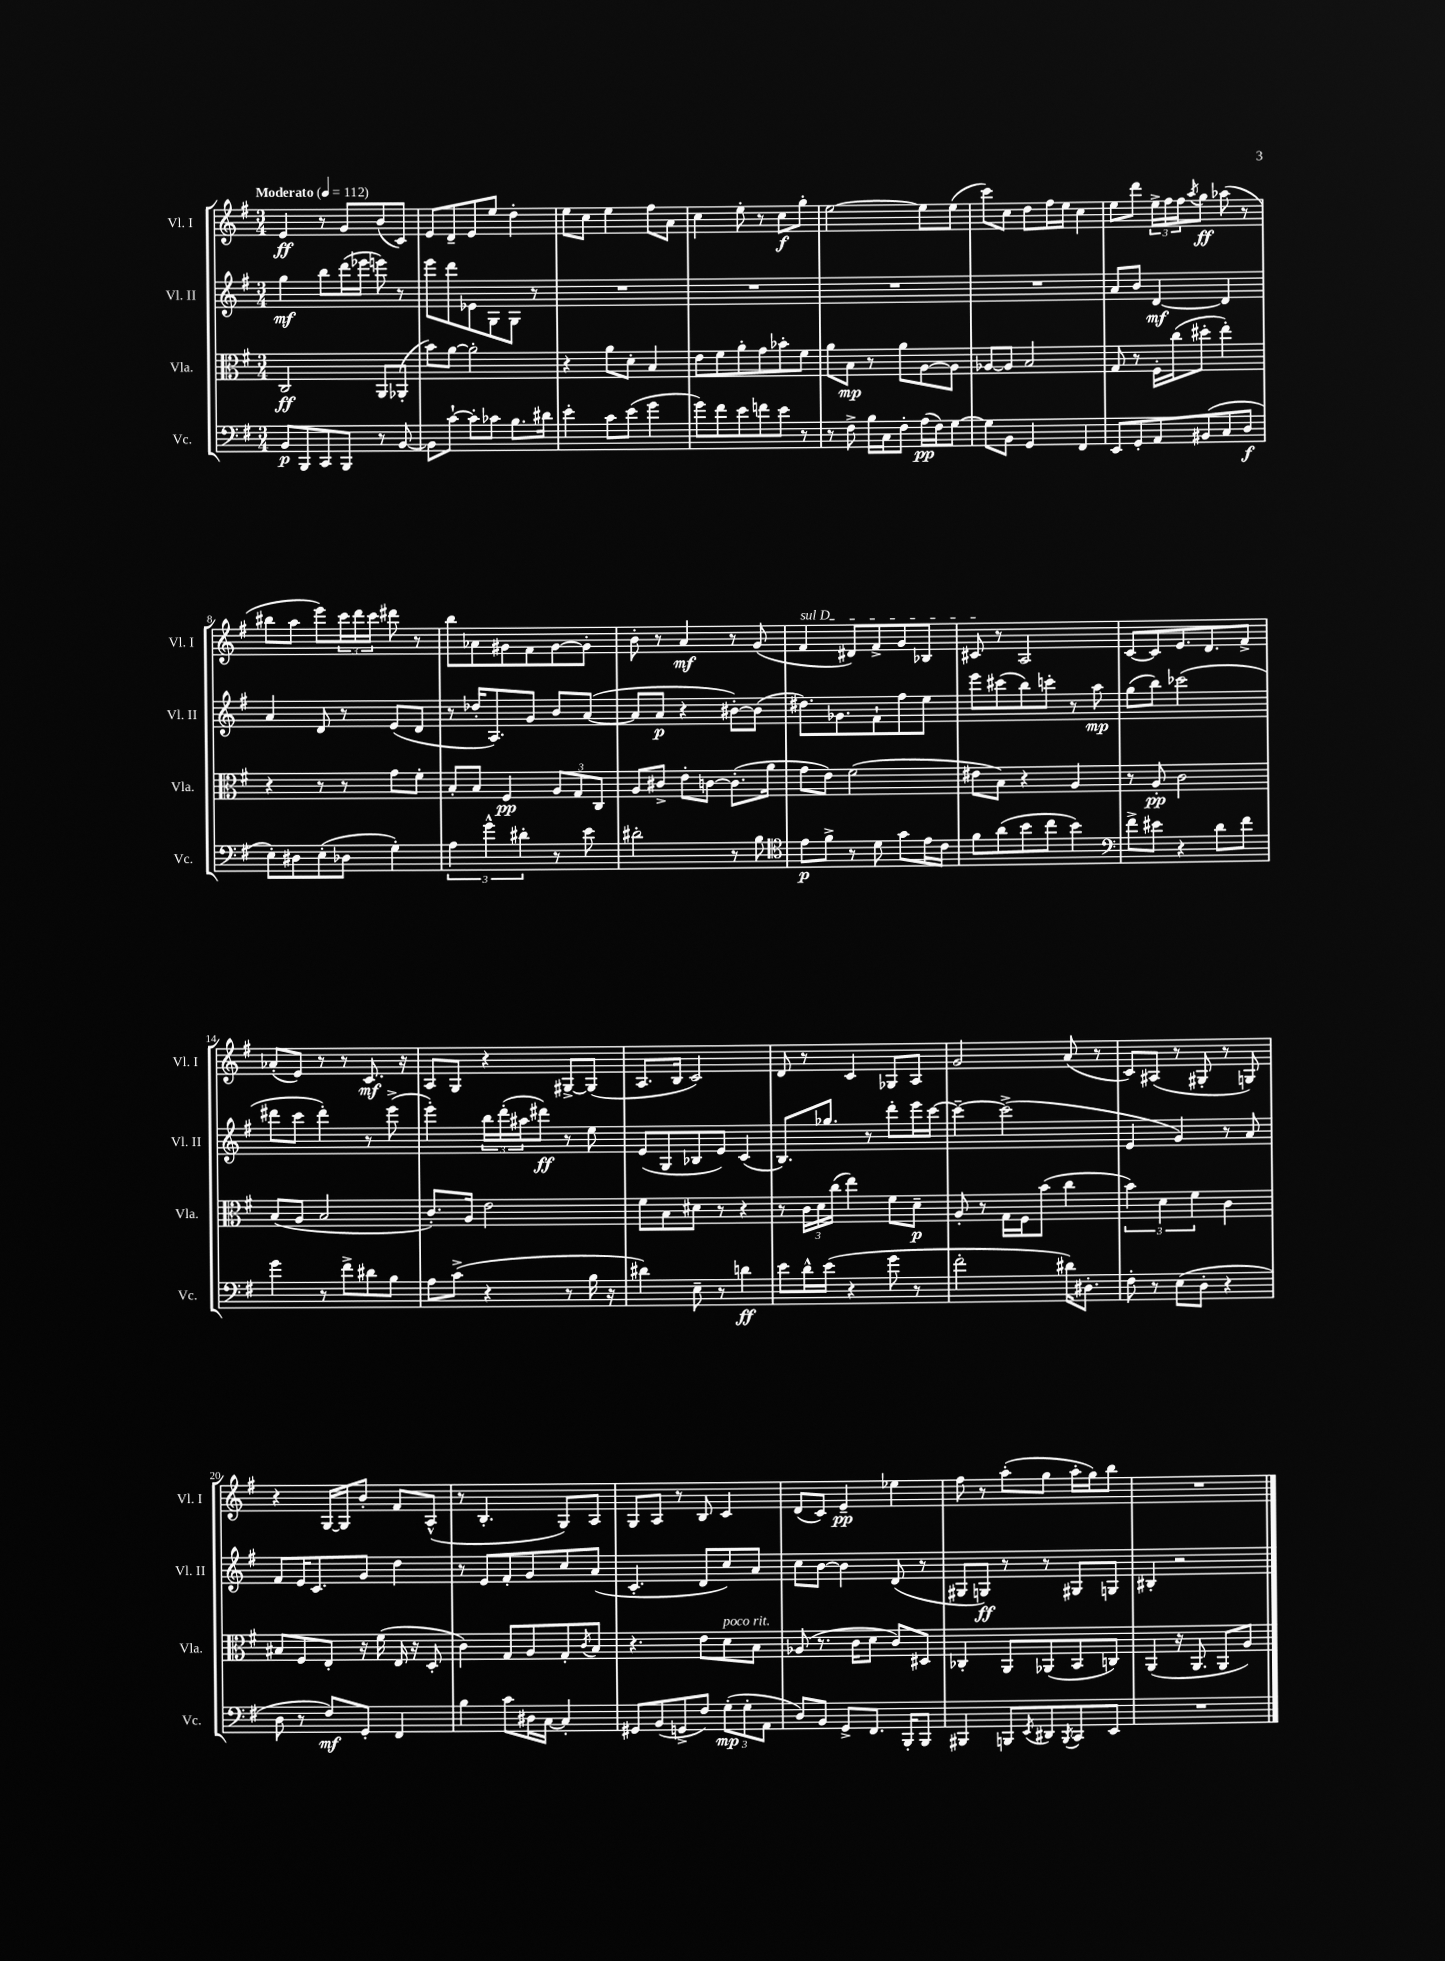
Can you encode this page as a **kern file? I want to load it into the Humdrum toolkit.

**kern	**dynam	**kern	**dynam	**kern	**dynam	**kern	**dynam
*part4	*part4	*part3	*part3	*part2	*part2	*part1	*part1
*staff4	*staff4	*staff3	*staff3	*staff2	*staff2	*staff1	*staff1
*I"Vc.	*	*I"Vla.	*	*I"Vl. II	*	*I"Vl. I	*
*I'Vc.	*	*I'Vla.	*	*I'Vl. II	*	*I'Vl. I	*
*clefF4	*	*clefC3	*	*clefG2	*	*clefG2	*
*k[f#]	*	*k[f#]	*	*k[f#]	*	*k[f#]	*
*M3/4	*	*M3/4	*	*M3/4	*	*M3/4	*
*MM112	*	*MM112	*	*MM112	*	*MM112	*
=1	=1	=1	=1	=1	=1	=1	=1
!	!	!	!	!	!	!LO:TX:a:B:t=Moderato	!
8BB/L	p	2C/	ff	4gg\	mf	4e/	ff
8BBB/	.	.	.	.	.	.	.
8CC/	.	.	.	8bb\L	.	8r	.
8BBB/J	.	.	.	(16ddd\L	.	8g/L	.
.	.	.	.	16eee-X\JJ	.	.	.
8r	.	8AA/L	.	8eeen\)	.	(8b/	.
[8BB/	.	(8AA-X'/J	.	8r	.	8c/J)	.
=2	=2	=2	=2	=2	=2	=2	=2
8BB\L]	.	8b\L)	.	8eee\L	.	8e/L	.
[8c`\J	.	[8a\J	.	8ddd\	.	8d~/	.
8c'\L]	.	2a'\]	.	8e-X\	.	8e/	.
8c-X\J	.	.	.	8G\	.	8ee/J	.
8.B\L	.	.	.	8G\J	.	4dd'\	.
.	.	.	.	8r	.	.	.
16d#X\Jk	.	.	.	.	.	.	.
=3	=3	=3	=3	=3	=3	=3	=3
4e'\	.	4r	.	2.r	.	8ee\L	.
.	.	.	.	.	.	8cc\J	.
8c\L	.	8a\L	.	.	.	4ee\	.
(8e\J	.	8d'\J	.	.	.	.	.
4g\	.	4B/	.	.	.	8ff#\L	.
.	.	.	.	.	.	8a\J	.
=4	=4	=4	=4	=4	=4	=4	=4
8g\L)	.	8e\L	.	2.r	.	4cc\	.
8f#\	.	8f#\	.	.	.	.	.
8e\	.	8a'\	.	.	.	8ee'\	.
8fn\	.	8g\	.	.	.	8r	.
8e\J	.	8b-X'\	.	.	.	8cc\L	f
8r	.	8f#\J	.	.	.	8gg'\J	.
=5	=5	=5	=5	=5	=5	=5	=5
8r	.	8a\L	.	2.r	.	[2ee\	.
8F#^\	.	8B\J	mp	.	.	.	.
16B\LL	.	8r	.	.	.	.	.
16C\J	.	.	.	.	.	.	.
8F#'\J	.	8a\L	.	.	.	.	.
(16A\LL	pp	[8A\	.	.	.	8ee\L]	.
16F#\J)	.	.	.	.	.	.	.
[8G\J	.	8A\J]	.	.	.	(8ee\J	.
=6	=6	=6	=6	=6	=6	=6	=6
8G\L]	.	[8A-X/L	.	2.r	.	8ccc\L)	.
8BB\J	.	8A-/J]	.	.	.	8cc\J	.
4GG/	.	2B/	.	.	.	8dd\L	.
.	.	.	.	.	.	16ff#\L	.
.	.	.	.	.	.	16ee\JJ	.
4FF#/	.	.	.	.	.	4cc\	.
=7	=7	=7	=7	=7	=7	=7	=7
8EE/L	.	8G/	.	8a/L	.	8ee\L	.
8GG'/	.	8r	.	8b/J	.	8ddd\J	.
8AA/	.	16F#'\LL	.	[4d/	mf	24ee^\LL	.
.	.	.	.	.	.	24ff#\	.
.	.	(16cc\J	.	.	.	.	.
.	.	.	.	.	.	24ff#\J	.
.	.	.	.	.	.	8qaa/	.
(8BB#X/	.	8dd#X'\J	.	.	.	8gg\J	ff
8C/	.	4ee'\)	.	4d/]	.	(8aa-X\	.
8D/J	f	.	.	.	.	8r	.
!!LO:LB:g=z
=8	=8	=8	=8	=8	=8	=8	=8
8E'\L)	.	4r	.	4a/	.	8bb#X\L	.
8D#X\	.	.	.	.	.	8aa\J	.
(8E'\	.	8r	.	8d/	.	8eee\L)	.
8D-X\J	.	8r	.	8r	.	24ccc\L	.
.	.	.	.	.	.	24ddd\	.
.	.	.	.	.	.	24ccc\JJ	.
4G'\)	.	8g\L	.	(8e/L	.	8ddd#X\	.
.	.	8f#'\J	.	8d/J	.	8r	.
=9	=9	=9	=9	=9	=9	=9	=9
6A\	.	8B'/L	.	8r	.	8bb\L	.
.	.	8B/J	.	16dd-X'/KL	.	8a-X\	.
6g^^\	.	.	.	.	.	.	.
.	.	.	.	8.A/)	.	.	.
.	.	4F#/	pp	.	.	8g#X\	.
6d#X'\	.	.	.	.	.	.	.
.	.	.	.	8g/J	.	8f#\	.
8r	.	12A/L	.	8b/L	.	[8g#\	.
.	.	12G/	.	.	.	.	.
8e\	.	.	.	([8a/J	.	8g#'\J]	.
.	.	12C/J	.	.	.	.	.
=10	=10	=10	=10	=10	=10	=10	=10
2d#X'\	.	8A/L	.	8a/L]	.	8b'\	.
.	.	8c#X^/J	.	8a/J	p	8r	.
.	.	8e'\L	.	4r	.	4a/	mf
.	.	[8cn\J	.	.	.	.	.
8r	.	(8.c'\L]	.	[8b#X'\L)	.	8r	.
8B\	.	.	.	(8b#\J]	.	(8g/	.
.	.	16a\Jk	.	.	.	.	.
=11	=11	=11	=11	=11	=11	=11	=11
*clefC4	*	*	*	*	*	*	*
!	!	!	!	!	!	!LO:TX:a:i:t=sul D	!
8e\L	p	8g\L	.	8.dd#X\L)	.	4f#/	.
8f#^\J	.	8e\J)	.	.	.	.	.
.	.	.	.	8.g-X\	.	.	.
8r	.	(2f#\	.	.	.	8d#X/L)	.
8d\	.	.	.	8f#`\	.	8f#^/	.
8g\L	.	.	.	8ff#\	.	8g/	.
16e\L	.	.	.	8ee\J	.	8B-X/J	.
16c\JJ	.	.	.	.	.	.	.
=12	=12	=12	=12	=12	=12	=12	=12
8f#\L	.	8e#X\L	.	8eee\L	.	8c#X/	.
(8a\	.	8B\J)	.	(8ccc#X\	.	8r	.
8b\	.	4r	.	8bb\)	.	2A/	.
8cc\J	.	.	.	8cccn'\J	.	.	.
4b\)	.	4A/	.	8r	.	.	.
.	.	.	.	8aa\	mp	.	.
=13	=13	=13	=13	=13	=13	=13	=13
*clefF4	*	*	*	*	*	*	*
8f#^\L	.	8r	.	(8gg\L	.	[8c/L	.
8e#X\J	.	8A'/	pp	8bb\J)	.	8c/]	.
4r	.	2c\	.	(2ccc-X\	.	8.e/	.
.	.	.	.	.	.	8.d/	.
8d\L	.	.	.	.	.	.	.
8f#\J	.	.	.	.	.	8f#^/J	.
!!LO:LB:g=z
=14	=14	=14	=14	=14	=14	=14	=14
4g\	.	(8B/L	.	8ddd#X\L	.	(8a-X'/L	.
.	.	8A/J	.	8ccc\J	.	8e/J)	.
8r	.	2B/	.	4ddd#'\)	.	8r	.
8f#^\L	.	.	.	.	.	8r	.
8d#X\	.	.	.	8r	.	8.c/	mf
8B\J	.	.	.	(8eee^\	.	.	.
.	.	.	.	.	.	16r	.
=15	=15	=15	=15	=15	=15	=15	=15
8A\L	.	8.c'/L)	.	4eee'\)	.	8A/L	.
(8c^\J	.	.	.	.	.	8G/J	.
.	.	16A/Jk	.	.	.	.	.
4r	.	2e\	.	24bb\LL	.	4r	.
.	.	.	.	(24ddd'\	.	.	.
.	.	.	.	24aa#X\J	.	.	.
.	.	.	.	8ddd#X\J)	ff	.	.
8r	.	.	.	8r	.	[8G#X^/L	.
16B\	.	.	.	8ee\	.	(8G#/J]	.
16r	.	.	.	.	.	.	.
=16	=16	=16	=16	=16	=16	=16	=16
4d#X\)	.	8f#\L	.	(8e/L	.	8.A/L	.
.	.	8B\	.	8G/	.	.	.
.	.	.	.	.	.	16B/Jk	.
8E~\	.	8d#X\J	.	8B-X/	.	2c/)	.
8r	.	8r	.	8e/J)	.	.	.
4dn\	ff	4r	.	(4c/	.	.	.
=17	=17	=17	=17	=17	=17	=17	=17
8e\L	.	8r	.	8.B/L)	.	8d/	.
16d^^\L	.	24c\LL	.	.	.	8r	.
.	.	24d\	.	.	.	.	.
(16e\JJ	.	.	.	8.gg-X/J	.	.	.
.	.	(24cc\JJ	.	.	.	.	.
4r	.	4ee\)	.	.	.	4c/	.
.	.	.	.	8r	.	.	.
8g\	.	8f#\L	.	8ddd'\L	.	8G-X/L	.
8r	.	8d~\J	p	16eee\L	.	8A/J	.
.	.	.	.	[16ccc\JJ	.	.	.
=18	=18	=18	=18	=18	=18	=18	=18
2f#'\	.	8A'/	.	4ccc~\_	.	2g/	.
.	.	8r	.	.	.	.	.
.	.	16G\LL	.	(2ccc^\]	.	.	.
.	.	16F#\J	.	.	.	.	.
.	.	(8b\J	.	.	.	.	.
16d#X\KL)	.	4cc\	.	.	.	(8a/	.
8.D#X'\J	.	.	.	.	.	.	.
.	.	.	.	.	.	8r	.
=19	=19	=19	=19	=19	=19	=19	=19
8F#'\	.	6b\)	.	4e/	.	8c/L)	.
8r	.	.	.	.	.	(8A#X/J	.
.	.	6d\	.	.	.	.	.
(8E\L	.	.	.	4g/)	.	8r	.
.	.	6f#\	.	.	.	.	.
8D'\J	.	.	.	.	.	8G#X'/	.
4r	.	4c\	.	8r	.	8r	.
.	.	.	.	8a/	.	8Gn/)	.
!!LO:LB:g=z
=20	=20	=20	=20	=20	=20	=20	=20
8D\	.	8B#X/L	.	8f#/L	.	4r	.
8r	.	8F#/	.	16e/K	.	.	.
.	.	.	.	8.c/	.	.	.
8F#/L)	mf	8E'/J	.	.	.	[16G/LL	.
.	.	.	.	.	.	16G/J]	.
8GG'/J	.	16r	.	8g/J	.	8b'/J	.
.	.	(16f#\	.	.	.	.	.
4FF#/	.	16E/	.	4dd\	.	8f#/L	.
.	.	16r	.	.	.	.	.
.	.	8D'/	.	.	.	(8A^^/J	.
=21	=21	=21	=21	=21	=21	=21	=21
4B\	.	4c\)	.	8r	.	8r	.
.	.	.	.	8e/L	.	4.B'/	.
8c\L	.	8G/L	.	8f#'/	.	.	.
16D#X\L	.	8A/	.	8g/	.	.	.
[16C\JJ	.	.	.	.	.	.	.
4C'/]	.	8G'/	.	8cc/	.	8G/L)	.
.	.	8qc/	.	.	.	.	.
.	.	8B/J	.	(8a/J	.	8A/J	.
=22	=22	=22	=22	=22	=22	=22	=22
8GG#X/L	.	4.r	.	4.c'/	.	8G/L	.
(8BB/	.	.	.	.	.	8A/J	.
8GGn^/	.	.	.	.	.	8r	.
8F#/J)	.	8e\L	.	8d/L	.	8B/	.
!	!	!LO:TX:a:i:t=poco rit.	!	!	!	!	!
(12G'\L	mp	8d\	.	8cc/)	.	4c/	.
12G'\	.	.	.	.	.	.	.
.	.	8B\J	.	8a/J	.	.	.
12AA\J	.	.	.	.	.	.	.
=23	=23	=23	=23	=23	=23	=23	=23
8D/L)	.	(8A-X/	.	8cc\L	.	(8d/L	.
8BB/J	.	8.r	.	[8b\J	.	8c/J)	.
8GG^/L	.	.	.	4b\]	.	4e~/	pp
.	.	16c\KL	.	.	.	.	.
8.FF#/J	.	8d\J	.	.	.	.	.
.	.	8c/L)	.	(8d/	.	4ee-X\	.
16BBB'/KL	.	.	.	.	.	.	.
8BBB/J	.	8D#X/J	.	8r	.	.	.
=24	=24	=24	=24	=24	=24	=24	=24
4BBB#X/	.	4C-X'/	.	8G#X/L	.	8ff#\	.
.	.	.	.	8Gn/J)	ff	8r	.
8BBBn/L	.	8AA/L	.	8r	.	(8aa'\L	.
8qEE/	.	.	.	.	.	.	.
8DD#X/	.	(8AA-X/	.	8r	.	8gg\J	.
8qBBB/	.	.	.	.	.	.	.
8CC/	.	8BB/	.	8G#X/L	.	16aa'\LL	.
.	.	.	.	.	.	16gg\J)	.
8EE/J	.	8Cn/J)	.	8Gn/J	.	8bb\J	.
=25	=25	=25	=25	=25	=25	=25	=25
2.r	.	(4AA/	.	4B#X'/	.	2.r	.
.	.	16r	.	2r	.	.	.
.	.	8.AA/	.	.	.	.	.
.	.	8AA/L	.	.	.	.	.
.	.	8A/J)	.	.	.	.	.
==	==	==	==	==	==	==	==
*-	*-	*-	*-	*-	*-	*-	*-
